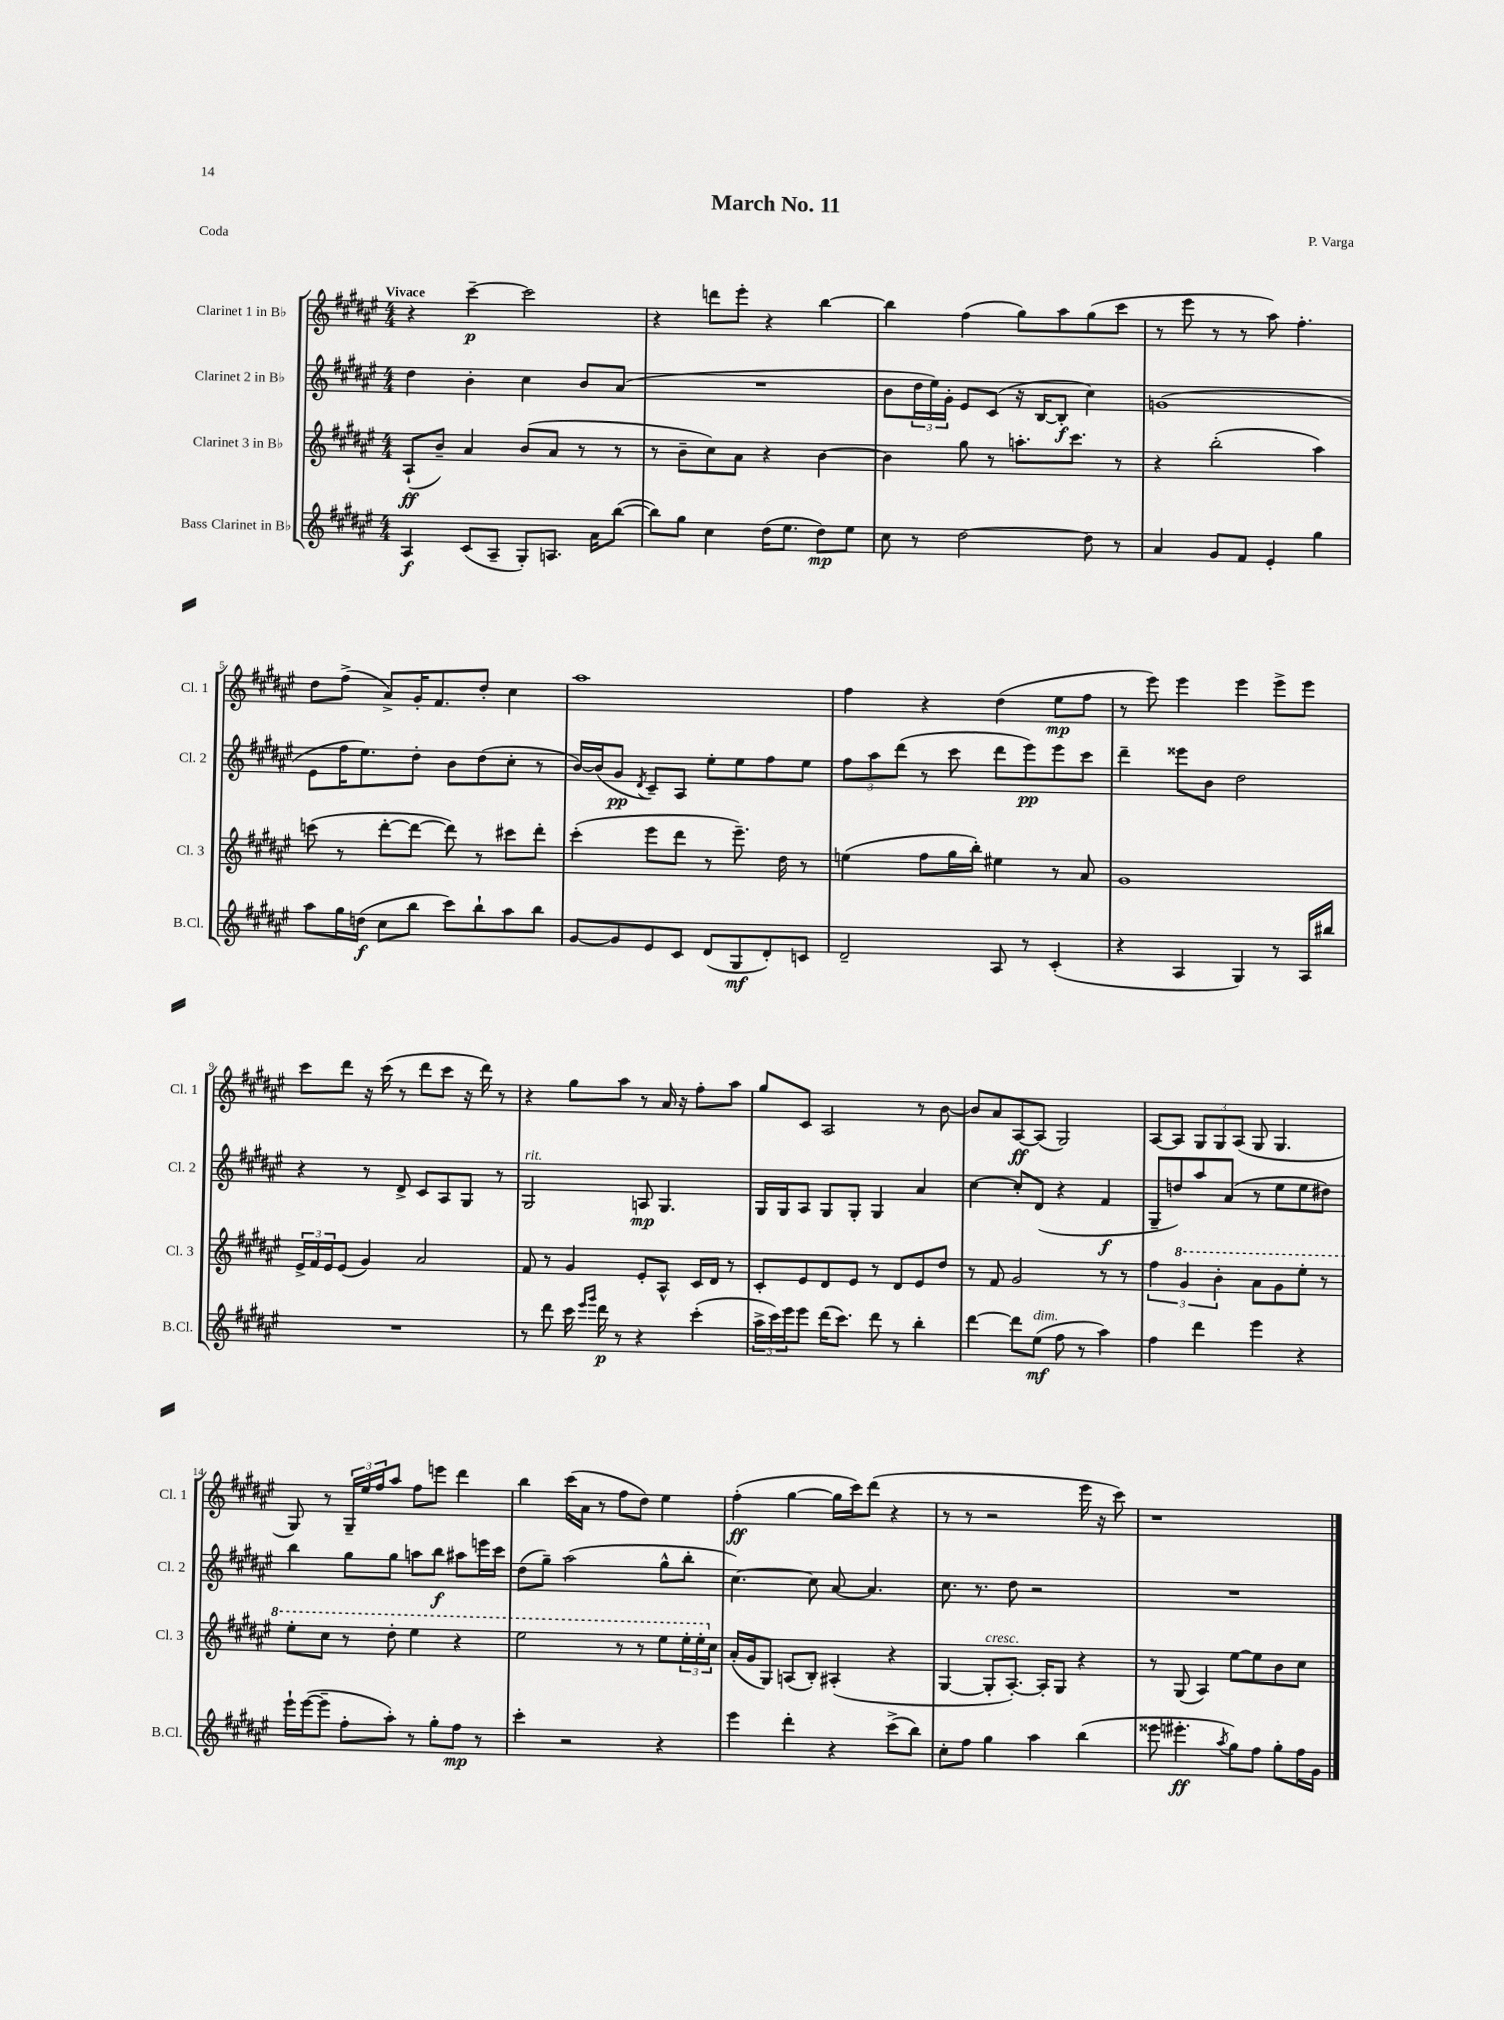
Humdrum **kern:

**kern	**dynam	**kern	**dynam	**kern	**dynam	**kern	**dynam
*part4	*part4	*part3	*part3	*part2	*part2	*part1	*part1
*staff4	*staff4	*staff3	*staff3	*staff2	*staff2	*staff1	*staff1
*I"Bass Clarinet in B♭	*	*I"Clarinet 3 in B♭	*	*I"Clarinet 2 in B♭	*	*I"Clarinet 1 in B♭	*
*I'B.Cl.	*	*I'Cl. 3	*	*I'Cl. 2	*	*I'Cl. 1	*
*clefG2	*	*clefG2	*	*clefG2	*	*clefG2	*
*k[f#c#g#d#a#e#]	*	*k[f#c#g#d#a#e#]	*	*k[f#c#g#d#a#e#]	*	*k[f#c#g#d#a#e#]	*
*M4/4	*	*M4/4	*	*M4/4	*	*M4/4	*
=1	=1	=1	=1	=1	=1	=1	=1
!	!	!	!	!	!	!LO:TX:a:B:t=Vivace	!
4A#/	f	(8A#`/L	ff	4dd#\	.	4r	.
.	.	8b~/J)	.	.	.	.	.
(8c#/L	.	4a#/	.	4b'\	.	[4ccc#~\	p
8A#~/J	.	.	.	.	.	.	.
8G#'/L)	.	(8b/L	.	4cc#\	.	2ccc#\]	.
8.An/J	.	8a#/J	.	.	.	.	.
.	.	8r	.	8b/L	.	.	.
16a#\KL	.	.	.	.	.	.	.
([8bb\J	.	8r	.	(8a#/J	.	.	.
=2	=2	=2	=2	=2	=2	=2	=2
8bb\L])	.	8r	.	1r	.	4r	.
8gg#\J	.	8b~\L	.	.	.	.	.
4cc#\	.	8cc#\)	.	.	.	8dddn\L	.
.	.	8a#\J	.	.	.	8eee#'\J	.
(16dd#\KL	.	4r	.	.	.	4r	.
8.ee#\J	.	.	.	.	.	.	.
8dd#\L)	mp	[4b\	.	.	.	[4bb\	.
8ee#\J	.	.	.	.	.	.	.
=3	=3	=3	=3	=3	=3	=3	=3
8cc#\	.	4b\]	.	8b\L	.	4bb\]	.
8r	.	.	.	24dd#\L	.	.	.
.	.	.	.	24ee#\)	.	.	.
.	.	.	.	24g#'\JJ	.	.	.
[2dd#\	.	8gg#\	.	8e#/L	.	(4ff#\	.
.	.	8r	.	(8c#/J	.	.	.
.	.	8.aan'\L	.	16r	.	8gg#\L)	.
.	.	.	.	[16B/KL	.	.	.
.	.	.	.	8B'/J]	f	8aa#\	.
.	.	8.ccc#\J	.	.	.	.	.
8dd#\]	.	.	.	4cc#\)	.	(8gg#\	.
8r	.	8r	.	.	.	8ccc#\J	.
=4	=4	=4	=4	=4	=4	=4	=4
4a#/	.	4r	.	(1gn	.	8r	.
.	.	.	.	.	.	8eee#\	.
8g#/L	.	(2bb'\	.	.	.	8r	.
8f#/J	.	.	.	.	.	8r	.
4e#'/	.	.	.	.	.	8aa#\)	.
.	.	.	.	.	.	4.ff#'\	.
4gg#\	.	4aa#\)	.	.	.	.	.
!!LO:LB:g=z
=5	=5	=5	=5	=5	=5	=5	=5
8aa#\L	.	(8cccn\	.	8e#\L	.	8dd#\L	.
16gg#\L	.	8r	.	16ff#\K	.	(8ff#^\J	.
(16ddn\JJ	f	.	.	8.ee#\)	.	.	.
8cc#\L	.	[8ddd#'\L	.	.	.	8a#^/L)	.
8bb\J	.	8ddd#\J_	.	8dd#'\J	.	16g#'/K	.
.	.	.	.	.	.	8.f#/	.
8ccc#\L)	.	8ddd#\])	.	8b\L	.	.	.
8bb`\	.	8r	.	(8dd#\	.	8dd#'/J	.
8aa#\	.	8ccc#X\L	.	8cc#'\J	.	4cc#\	.
8bb\J	.	8ddd#'\J	.	8r	.	.	.
=6	=6	=6	=6	=6	=6	=6	=6
[8g#/L	.	(4ccc#'\	.	[16b/LL)	.	1aa#	.
.	.	.	.	(16b/J]	.	.	.
8g#/]	.	.	.	8g#/J	pp	.	.
.	.	.	.	8qd#/	.	.	.
8e#/	.	8eee#\L	.	8c#~/L)	.	.	.
8c#/J	.	8ddd#\J	.	8A#/J	.	.	.
(8d#/L	.	8r	.	8ee#'\L	.	.	.
8G#/	mf	8.eee#~\)	.	8ee#\	.	.	.
8d#'/)	.	.	.	8ff#\	.	.	.
.	.	16dd#\	.	.	.	.	.
8cn/J	.	8r	.	8ee#\J	.	.	.
=7	=7	=7	=7	=7	=7	=7	=7
2d#~/	.	(4een\	.	12ff#\L	.	4ff#\	.
.	.	.	.	12aa#\	.	.	.
.	.	.	.	(12ddd#\J	.	.	.
.	.	8ff#\L	.	8r	.	4r	.
.	.	16gg#\L	.	8ccc#\	.	.	.
.	.	16bb'\JJ)	.	.	.	.	.
8A#/	.	4ee#X\	.	8ddd#\L	.	(4dd#\	.
8r	.	.	.	8eee#\)	pp	.	.
(4c#'/	.	8r	.	8eee#\	.	8ee#\L	mp
.	.	8a#/	.	8ccc#\J	.	8ff#\J	.
=8	=8	=8	=8	=8	=8	=8	=8
4r	.	1g#	.	4ddd#~\	.	8r	.
.	.	.	.	.	.	8eee#\)	.
4A#/	.	.	.	8eee##X\L	.	4eee#\	.
.	.	.	.	8b\J	.	.	.
4G#/)	.	.	.	2dd#\	.	4eee#\	.
8r	.	.	.	.	.	8eee#^\L	.
16A#/LL	.	.	.	.	.	8eee#\J	.
16bb#X/JJ	.	.	.	.	.	.	.
!!LO:LB:g=z
=9	=9	=9	=9	=9	=9	=9	=9
1r	.	24e#^/LL	.	4r	.	8ccc#\L	.
.	.	24f#/	.	.	.	.	.
.	.	24e#/J	.	.	.	.	.
.	.	(8e#/J	.	.	.	8ddd#\J	.
.	.	4g#/)	.	8r	.	16r	.
.	.	.	.	.	.	(16ccc#\	.
.	.	.	.	8d#^/	.	8r	.
.	.	2a#/	.	8c#/L	.	8ddd#\L	.
.	.	.	.	8A#/	.	8ccc#\J	.
.	.	.	.	8G#/J	.	16r	.
.	.	.	.	.	.	16ddd#\)	.
.	.	.	.	8r	.	8r	.
=10	=10	=10	=10	=10	=10	=10	=10
!	!	!	!	!LO:TX:a:i:t=rit.	!	!	!
8r	.	8f#/	.	2G#/	.	4r	.
8ddd#\	.	8r	.	.	.	.	.
16ccc#\	.	4g#/	.	.	.	8gg#\L	.
16qqeee#/LL	.	.	.	.	.	.	.
16qqggg#/JJ	.	.	.	.	.	.	.
16ddd#\	p	.	.	.	.	.	.
8r	.	.	.	.	.	8aa#\J	.
4r	.	8e#'/L	.	8An/	mp	8r	.
.	.	8A#^^/J	.	4.G#/	.	16a#/	.
.	.	.	.	.	.	16r	.
(4ccc#'\	.	16c#/LL	.	.	.	8ff#'\L	.
.	.	16d#/JJ	.	.	.	.	.
.	.	8r	.	.	.	8aa#\J	.
=11	=11	=11	=11	=11	=11	=11	=11
24aa#^\LL	.	8c#'/L	.	16G#/LL	.	8gg#/L	.
24ccc#\)	.	.	.	.	.	.	.
.	.	.	.	16G#/J	.	.	.
24eee#\J	.	.	.	.	.	.	.
8eee#\J	.	8e#/	.	8A#/J	.	8c#/J	.
(16ddd#\KL	.	8d#/	.	8G#/L	.	2A#/	.
8.ccc#\J)	.	.	.	.	.	.	.
.	.	8e#/J	.	8G#'/J	.	.	.
8ddd#\	.	8r	.	4G#/	.	.	.
8r	.	8d#/L	.	.	.	.	.
4bb'\	.	8e#/	.	4a#/	.	8r	.
.	.	8dd#/J	.	.	.	[8b\	.
=12	=12	=12	=12	=12	=12	=12	=12
[4ddd#\	.	8r	.	[4cc#\	.	8b/L]	.
.	.	8f#/	.	.	.	8a#/	.
8ddd#\L]	.	2g#/	.	8cc#'/L]	.	[8A#/	ff
!LO:TX:a:i:t=dim.	!	!	!	!	!	!	!
(8ee#\J	mf	.	.	(8d#/J	.	(8A#/J]	.
8ff#\	.	.	.	4r	.	2G#/)	.
8r	.	.	.	.	.	.	.
4aa#\)	.	8r	.	4f#/	f	.	.
.	.	8r	.	.	.	.	.
=13	=13	=13	=13	=13	=13	=13	=13
4ff#\	.	6ff#\	.	8G#~/L	.	[8A#/L	.
.	.	.	.	8ddn/)	.	8A#/J]	.
*	*	*8va	*	*	*	*	*
.	.	6gg#/	.	.	.	.	.
4ddd#\	.	.	.	8aa#/	.	12G#/L	.
.	.	6bb'\	.	.	.	12G#/	.
.	.	.	.	(8a#/J	.	.	.
.	.	.	.	.	.	(12A#/J	.
4eee#\	.	8aa#\L	.	8r	.	8G#/	.
.	.	8gg#\	.	8ee#\L	.	4.G#/	.
4r	.	8eee#'\J	.	8ee#\	.	.	.
.	.	8r	.	8dd#X\J)	.	.	.
!!LO:LB:g=z
=14	=14	=14	=14	=14	=14	=14	=14
16eee#`\LL	.	8eee#'\L	.	4bb\	.	8G#/)	.
([16eee#\J	.	.	.	.	.	.	.
8eee#~\J]	.	8ccc#\J	.	.	.	8r	.
8ff#'\L	.	8r	.	8gg#\L	.	24G#~/LL	.
.	.	.	.	.	.	24ee#/	.
.	.	.	.	.	.	24ff#/J	.
8aa#'\J)	.	8ddd#'\	.	8gg#\J	.	8aa#/J	.
8r	.	4eee#\	.	8aan\L	.	8ff#\L	.
8gg#'\L	.	.	.	8bb\J	f	8eeen\J	.
8ff#\J	mp	4r	.	8aa#X\L	.	4ddd#\	.
8r	.	.	.	16eeen\L	.	.	.
.	.	.	.	16ccc#\JJ	.	.	.
=15	=15	=15	=15	=15	=15	=15	=15
4ccc#'\	.	2eee#\	.	(8dd#\L	.	4bb\	.
.	.	.	.	8gg#~\J)	.	.	.
2r	.	.	.	(2aa#\	.	(16ccc#\LL	.
.	.	.	.	.	.	16a#\JJ	.
.	.	.	.	.	.	8r	.
.	.	8r	.	.	.	8ff#\L	.
.	.	8r	.	.	.	8dd#\J)	.
4r	.	8eee#\L	.	8gg#^^\L	.	4ee#\	.
.	.	24eee#'\L	.	8bb'\J	.	.	.
.	.	24eee#'\	.	.	.	.	.
*	*	*X8va	*	*	*	*	*
.	.	24cc#\JJ	.	.	.	.	.
=16	=16	=16	=16	=16	=16	=16	=16
4eee#\	.	(16a#'/LL	.	[4.cc#\)	.	(4ff#'\	ff
.	.	16g#/J	.	.	.	.	.
.	.	8G#/J)	.	.	.	.	.
4ddd#'\	.	(8An/L	.	.	.	[4gg#\	.
.	.	8B'/J)	.	8cc#\]	.	.	.
4r	.	(4A#X'/	.	[8a#/	.	16gg#\LL]	.
.	.	.	.	.	.	16ccc#\J)	.
.	.	.	.	4.a#/]	.	(8ddd#\J	.
(8ccc#^\L	.	4r	.	.	.	4r	.
8bb\J)	.	.	.	.	.	.	.
=17	=17	=17	=17	=17	=17	=17	=17
8cc#'\L	.	[4G#/	.	8.cc#\	.	8r	.
8ff#\J	.	.	.	.	.	8r	.
.	.	.	.	8.r	.	.	.
!	!	!LO:TX:a:i:t=cresc.	!	!	!	!	!
4gg#\	.	8G#'/L]	.	.	.	2r	.
.	.	[8.A#'/J)	.	8dd#\	.	.	.
4aa#\	.	.	.	2r	.	.	.
.	.	16A#'/KL]	.	.	.	.	.
.	.	8G#/J	.	.	.	.	.
(4bb\	.	4r	.	.	.	16eee#\	.
.	.	.	.	.	.	16r	.
.	.	.	.	.	.	8ccc#\)	.
=18	=18	=18	=18	=18	=18	=18	=18
8eee##X\	.	8r	.	1r	.	1r	.
4.eee#X'\	ff	(8G#/	.	.	.	.	.
.	.	4A#/)	.	.	.	.	.
8qaa#/	.	.	.	.	.	.	.
8gg#\L)	.	[8ee#\L	.	.	.	.	.
8ff#\J	.	8ee#\]	.	.	.	.	.
8gg#'\L	.	8b\	.	.	.	.	.
16ff#\L	.	8cc#\J	.	.	.	.	.
16g#\JJ	.	.	.	.	.	.	.
==	==	==	==	==	==	==	==
*-	*-	*-	*-	*-	*-	*-	*-
